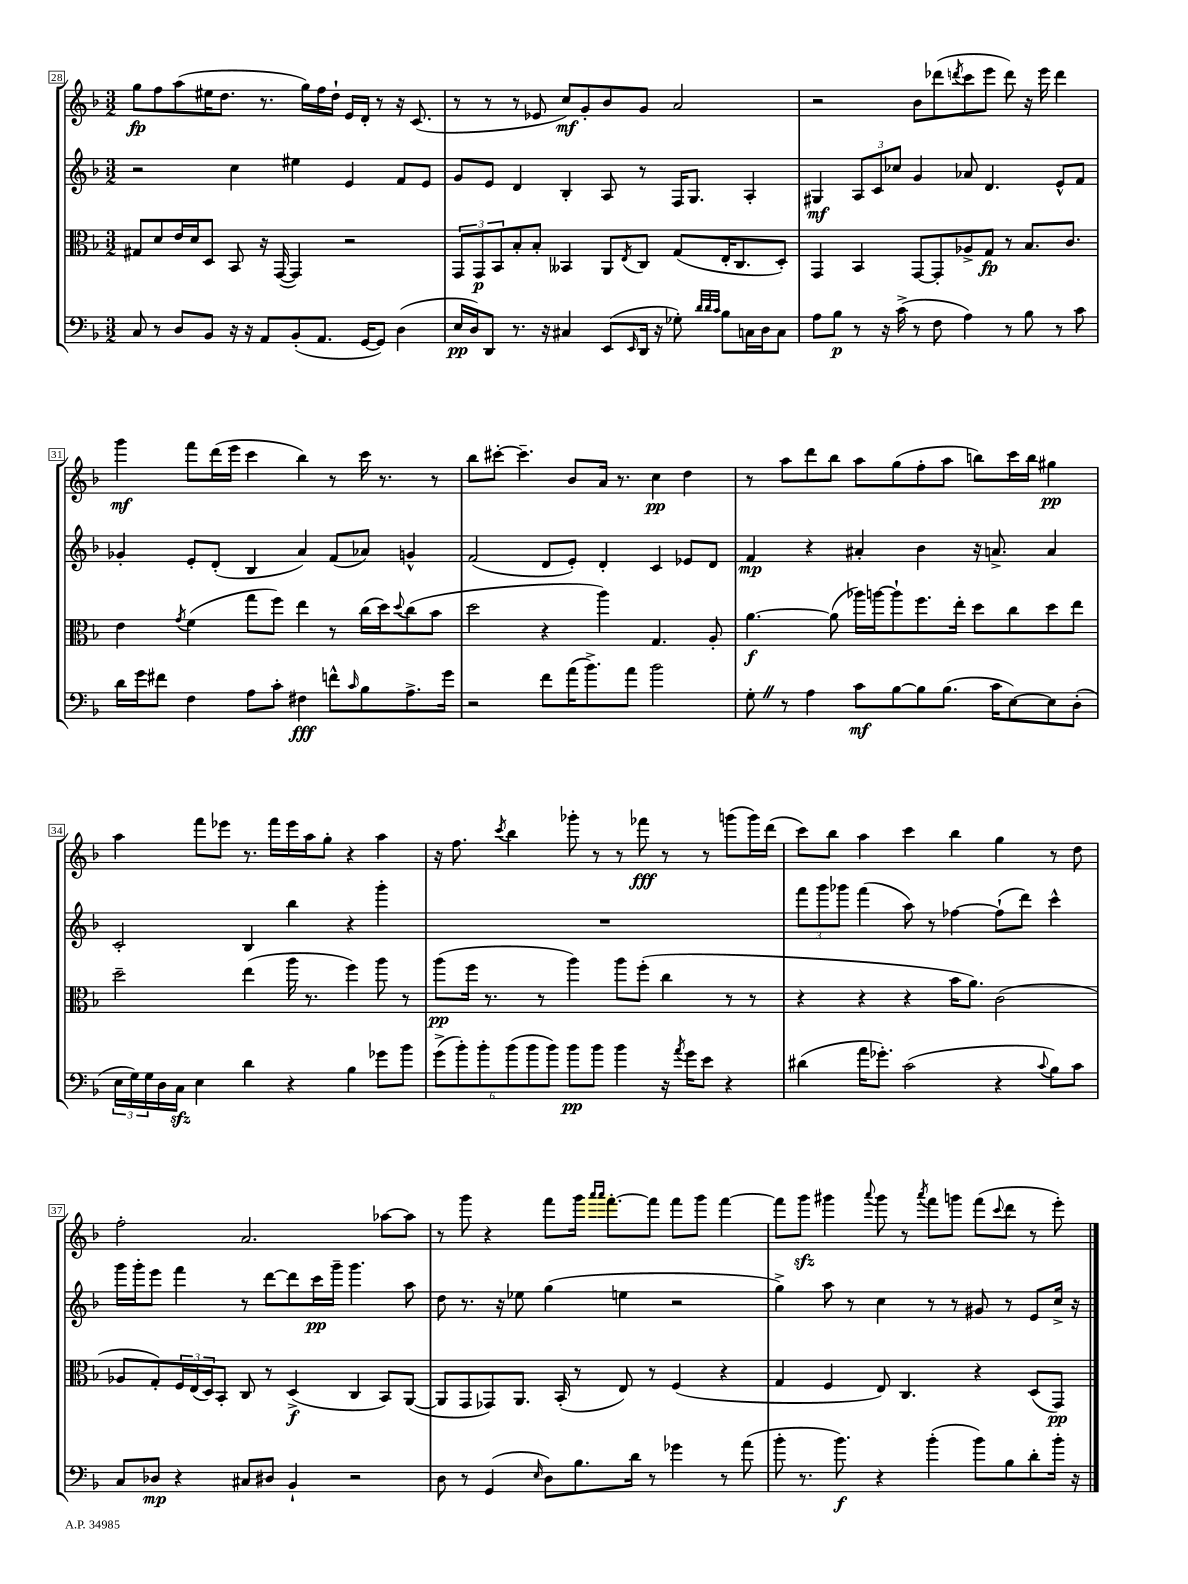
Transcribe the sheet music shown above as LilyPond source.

<<
\new StaffGroup <<
\new Staff = "s0" {
    \clef treble \key f \major \numericTimeSignature \time 3/2
    g''8\fp f''8 a''8( eis''16 d''8. r8. g''16) f''16 d''16-! e'16 d'16-. r8 r16 c'8.( |
    r8 r8 r8 ees'8 c''8\mf) g'8-. bes'8 g'8 a'2 |
    r2 bes'8 des'''8( \acciaccatura { d'''8 } c'''8 e'''8 d'''8) r16 e'''16 d'''4 |
    g'''4\mf f'''8 d'''16( e'''16 c'''4 bes''4) r8 c'''16 r8. r8 |
    bes''8 cis'''8~-. cis'''4.-- bes'8 a'16 r8. c''4\pp d''4 |
    r8 a''8 d'''8 bes''8 a''8 g''8( f''8-. a''8 b''8) c'''16 b''16 gis''4\pp |
    a''4 f'''8 ees'''8 r8. f'''16 ees'''16 a''16 g''8-. r4 a''4 |
    r16 f''8. \acciaccatura { c'''8 } bes''4 ges'''8-. r8 r8 fes'''8\fff r8 r8 g'''8( g'''16) d'''16( |
    c'''8) bes''8 a''4 c'''4 bes''4 g''4 r8 d''8 |
    f''2-. a'2. aes''8~ aes''8 |
    r8 g'''8 r4 f'''8 g'''16 \grace { a'''16 a'''16 } f'''8.~-. f'''8 f'''8 g'''8 f'''4~ |
    f'''8 g'''8\sfz gis'''4 \appoggiatura { a'''8 } gis'''8 r8 \acciaccatura { a'''8 } f'''8 g'''8 f'''8( \appoggiatura { c'''8 } d'''8 r8 e'''8-.) \bar "|." |
}
\new Staff = "s1" {
    \clef treble \key f \major \numericTimeSignature \time 3/2
    r2 c''4 eis''4 e'4 f'8 e'8 |
    g'8 e'8 d'4 bes4-. a8 r8 f16 g8. a4-. |
    gis4\mf \tuplet 3/2 { a8 c'8 ces''8 } g'4 aes'8 d'4. e'8-^ f'8 |
    ges'4-. e'8-. d'8-.( bes4 a'4) f'8( aes'8) g'4-^ |
    f'2( d'8 e'8-.) d'4-. c'4 ees'8 d'8 |
    f'4\mp r4 ais'4-. bes'4 r16 a'8.-> a'4 |
    c'2-. bes4 bes''4 r4 g'''4-. |
    R1. |
    \tuplet 3/2 { f'''8 g'''8 ges'''8 } f'''4( a''8) r8 fes''4~ fes''8-!( d'''8) c'''4-^ |
    g'''16 g'''16-. e'''8 f'''4 r8 d'''8~ d'''8 c'''16\pp g'''16-- g'''4. a''8 |
    d''8 r8. r16 ees''8 g''4( e''4 r2 |
    g''4->) a''8 r8 c''4 r8 r8 gis'8 r8 e'8 c''16-> r16 \bar "|." |
}
\new Staff = "s2" {
    \clef alto \key f \major \numericTimeSignature \time 3/2
    gis8 d'8 e'16 d'16 d8 bes,8 r16 g,16~( g,4) r2 |
    \tuplet 3/2 { g,8 g,8\p bes,8 } bes8-. bes8-. beses,4 a,8 \acciaccatura { e8 } c8 g8( e16-. c8. d8-.) |
    g,4 bes,4 g,8~ g,8-. aes8-> g8\fp r8 bes8. c'8. |
    e'4 \acciaccatura { g'8 } f'4( g''8 f''8) e''4 r8 c''16( d''16) \appoggiatura { d''8 } c''8( bes'8 |
    d''2 r4 a''4) g4. a8-. |
    a'4.~\f a'8( aes''16) a''16~ a''8-! f''8. e''16-. d''8 c''8 d''8 e''8 |
    d''2-- e''4( a''16 r8. f''4) a''8 r8 |
    a''8\pp( f''16 r8. r8 a''4) a''8 f''8-.( c''4 r8 r8 |
    r4 r4 r4 bes'16 a'8.) c'2( |
    aes8 g8-.) \tuplet 3/2 { f16 e16( d16) } bes,8-. c8 r8 d4->\f( c4 bes,8) a,8~( |
    a,8 g,8 ges,8) a,8. bes,16-.( r8 e8) r8 f4( r4 |
    g4 f4 e8) c4. r4 d8( g,8\pp) \bar "|." |
}
\new Staff = "s3" {
    \clef bass \key f \major \numericTimeSignature \time 3/2
    c8 r8 d8 bes,8 r16 r16 a,8 bes,8-.( a,8. g,16~ g,8) d4( |
    e16\pp d16) d,8 r8. r16 cis4 e,8( \grace { e,16 } d,16 r16 ges8-.) \grace { d'32 d'32 c'32 } bes8 c16 d16 c8 |
    a8 bes8\p r8 r16 c'16->( r8 f8 a4) r8 bes8 r8 c'8 |
    d'16 g'16 fis'8 f4 a8 c'8-. fis4\fff f'8-^ \grace { c'16 } bes8 a8.-> g'16 |
    r2 f'8 a'16( bes'8.->) a'8 bes'2 |
    g8-. \once \override BreathingSign.text = \markup { \musicglyph "scripts.caesura.straight" } \breathe r8 a4 c'8\mf bes8~ bes8 bes8.( c'16 e8~) e8 d8-.( |
    \tuplet 3/2 { e16 g16) g16 } d16 c16\sfz e4 d'4 r4 bes4 ges'8 bes'8 |
    \tuplet 6/4 { g'8->( bes'8-.) bes'8-. bes'8( bes'8 bes'8) } bes'8\pp bes'8 bes'4 r16 \acciaccatura { a'8 } g'16 e'8 r4 |
    dis'4( a'16 ges'8.-.) c'2( r4 \appoggiatura { c'8 } bes8) c'8 |
    c8 des8\mp r4 cis8 dis8 bes,4-! r2 |
    d8 r8 g,4( \grace { e16 } d8) bes8. d'16 r8 ges'4 r8 a'8( |
    bes'8-. r8. bes'8.\f) r4 bes'4-.( bes'8) bes8 d'8-. bes'16-. r16 \bar "|." |
}
>>
>>
\layout { \context { \Score currentBarNumber = #28 \override BarNumber.stencil = #(make-stencil-boxer 0.1 0.3 ly:text-interface::print) } }
